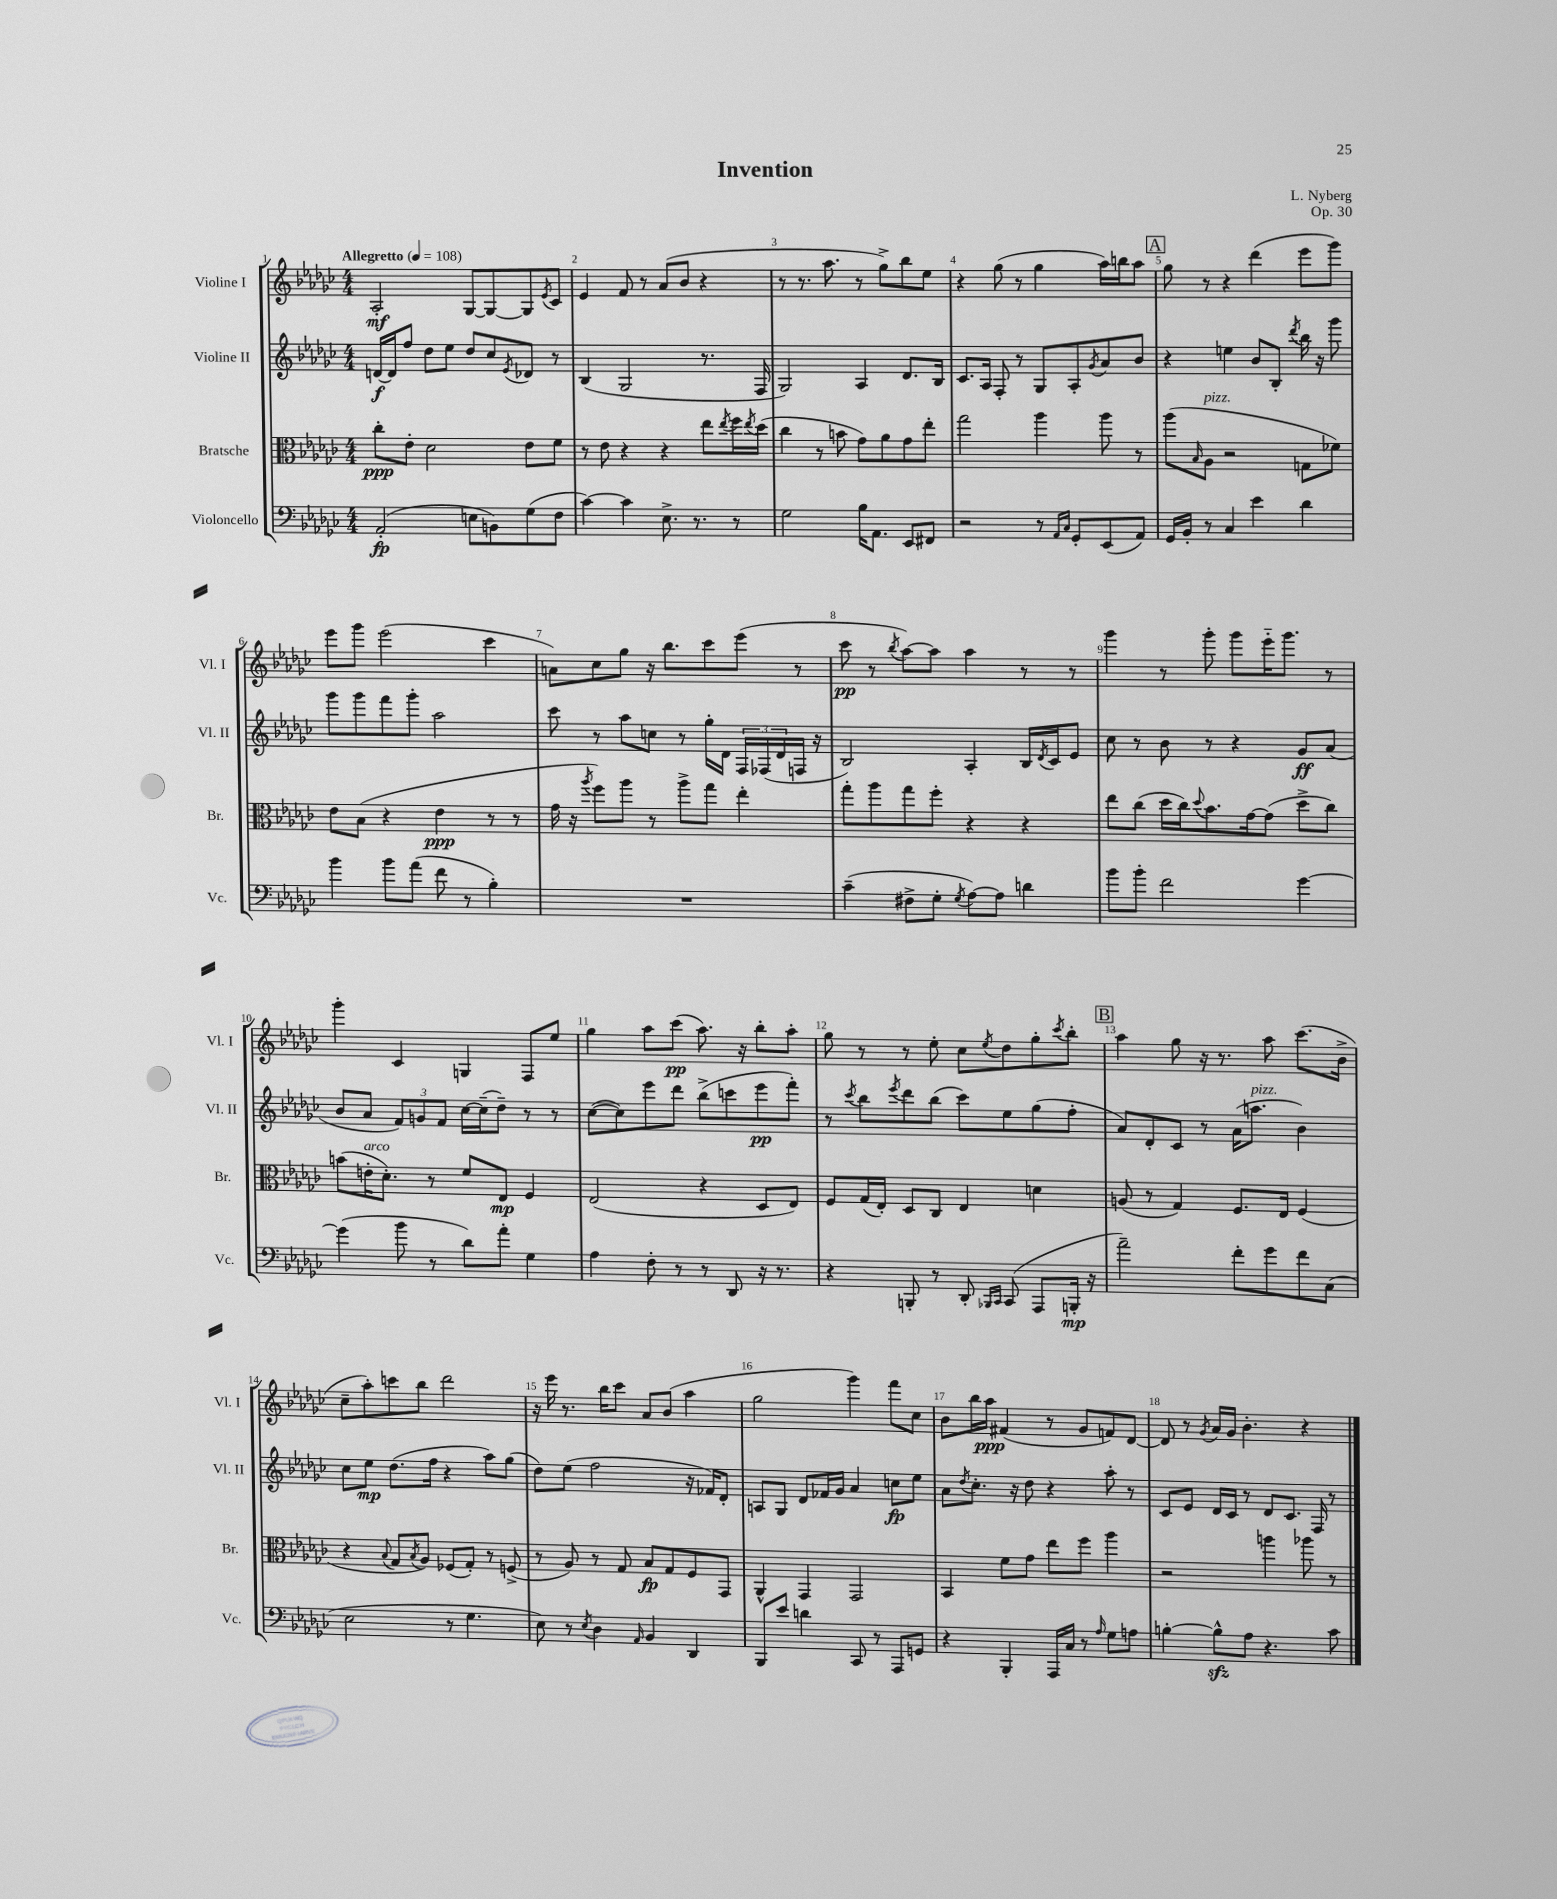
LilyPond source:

\header { title = "Invention" composer = "L. Nyberg" opus = "Op. 30" }
<<
\new StaffGroup <<
\new Staff = "s0" \with { instrumentName = "Violine I" shortInstrumentName = "Vl. I" } {
    \clef treble \key ges \major \numericTimeSignature \time 4/4 \tempo "Allegretto" 4 = 108
    aes2-.\mf ges8~ ges8~ ges8 \acciaccatura { ees'8 } ces'8 |
    ees'4 f'8 r8 aes'8( bes'8 r4 |
    r8 r8. aes''8. r8 ges''8->) bes''8 ees''8 |
    r4 ges''8( r8 ges''4 aes''16) b''16 aes''8 |
    \mark \markup { \box "A" } ges''8 r8 r4 des'''4( ees'''8 ges'''8) |
    ees'''8 ges'''8 ees'''2( ces'''4 |
    a'8) ces''8 ges''8 r16 bes''8. ces'''8 ees'''8( r8 |
    ces'''8\pp r8 \acciaccatura { bes''8 } aes''8~) aes''8 aes''4 r8 r8 |
    ges'''4 r8 ges'''8-. ges'''8 ees'''16-_ ges'''8. r8 |
    ges'''4-. ces'4 g4 f8 ees''8 |
    ges''4 aes''8 ces'''8\pp( aes''8.) r16 bes''8-. aes''8-. |
    ges''8 r8 r8 ees''8-. ces''8 \acciaccatura { ees''8 } des''8 ges''8-. \acciaccatura { ces'''8 } bes''8-. |
    \mark \markup { \box "B" } aes''4 ges''8 r16 r8. aes''8 ces'''8.( bes'16-> |
    ces''8-- aes''8-.) c'''8 bes''8 des'''2 |
    r16 ees'''16 r8. bes''16 ces'''8 aes'8 bes'8( aes''4 |
    ges''2 ges'''4) f'''8 ces''8 |
    bes'8 bes''16 aes''16\ppp fis'4( r8 ges'8 f'8) des'8~ |
    des'8 r8 \acciaccatura { ges'8 } aes'16 ges'16 bes'4.-. r4 \bar "|." |
}
\new Staff = "s1" \with { instrumentName = "Violine II" shortInstrumentName = "Vl. II" } {
    \clef treble \key ges \major \numericTimeSignature \time 4/4
    d'16~\f d'16 f''8 des''8 ees''8 des''8 ces''8 \acciaccatura { ees'8 } des'8 r8 |
    bes4( ges2 r8. f16 |
    ges2) aes4 des'8. bes16 |
    ces'8. aes16 f8-. r8 ges8 aes8-. \acciaccatura { ges'8 } aes'8 bes'8 |
    \mark \markup { \box "A" } r4 e''4 bes'8 bes8-. \acciaccatura { des'''8 } bes''16 r16 ges'''8 |
    ges'''8 ges'''8 f'''8 ges'''8-. aes''2 |
    ces'''8 r8 aes''8 c''8 r8 ges''16-. des'16 \tuplet 3/2 { f16 fes16( des'16 } f16 r16 |
    bes2) aes4-. bes16 \acciaccatura { des'8 } ces'16 ees'8 |
    ces''8 r8 bes'8 r8 r4 ges'8\ff aes'8( |
    bes'8 aes'8 \tuplet 3/2 { f'8) g'8 f'8 } ces''16~ ces''16--( des''8--) r8 r8 |
    ces''8~( ces''8) ees'''8 des'''8 bes''8->( c'''8 ees'''8\pp f'''8-.) |
    r8 \acciaccatura { ces'''8 } bes''8 \acciaccatura { ees'''8 } des'''8 bes''8( ces'''8) ees''8 ges''8( f''8-. |
    \mark \markup { \box "B" } aes'8) des'8-. ces'8 r8 aes'16( a''8.^\markup { \italic "pizz." } bes'4) |
    ces''8 ees''8\mp des''8.( f''16 r4 aes''8) ges''8( |
    des''8) ees''8( f''2 r16 fes'16) des'8-. |
    a8 ges8 des'8 fes'16 ges'16 aes'4 c''8\fp ees''8 |
    aes'8 \acciaccatura { des''8 } ces''8.-. r16 des''8 r4 aes''8-. r8 |
    ces'8 ees'8 des'16 ces'16 r8 des'8 ces'8. f16 r8 \bar "|." |
}
\new Staff = "s2" \with { instrumentName = "Bratsche" shortInstrumentName = "Br." } {
    \clef alto \key ges \major \numericTimeSignature \time 4/4
    ces''8-.\ppp ees'8-. des'2 ees'8 f'8 |
    r8 ees'8 r4 r4 ees''8 \acciaccatura { ees''8 } f''16 \acciaccatura { ees''8 } des''16( |
    ces''4 r8 b'8 ges'8) aes'8 ges'8 ees''8-. |
    ges''2 aes''4 aes''8 r8 |
    \mark \markup { \box "A" } aes''8( \grace { bes16 } aes8^\markup { \italic "pizz." } r2 g8 fes'8) |
    ees'8 bes8( r4 ees'4\ppp r8 r8 |
    ges'16 r16 \acciaccatura { aes''8 } f''8) aes''8 r8 aes''8-> ges''8 ees''4-. |
    ges''8-. aes''8 ges''8 f''8-. r4 r4 |
    ees''8 ces''8( des''16 ces''16) \appoggiatura { des''8 } bes'8. ges'16~ ges'8( des''8-> ces''8) |
    b'8( e'16-.^\markup { \italic "arco" } des'8.-.) r8 f'8 ees8\mp f4 |
    ees2( r4 des8 ees8) |
    f8 ges16( ees16-.) des8 ces8 ees4 d'4 |
    \mark \markup { \box "B" } a8( r8 ges4) f8. ees16 f4( |
    r4 \appoggiatura { bes8 } ges8 \acciaccatura { bes8 } aes8) fes8( ges8-.) r8 f8->( |
    r8 aes8) r8 ges8 bes8\fp ges8 f8 ges,8 |
    aes,4-^ ges,4 ges,2 |
    bes,4 f'8 ges'8 ees''8 f''8 aes''4 |
    r2 a''4 aes''8 r8 \bar "|." |
}
\new Staff = "s3" \with { instrumentName = "Violoncello" shortInstrumentName = "Vc." } {
    \clef bass \key ges \major \numericTimeSignature \time 4/4
    aes,2-.\fp( e8 b,8) ges8( f8 |
    ces'4~) ces'4 ees8.-> r8. r8 |
    ges2 bes16 aes,8. ees,8 fis,8 |
    r2 r8 \grace { aes,16 ces16 } ges,8-. ees,8( aes,8) |
    \mark \markup { \box "A" } ges,16 bes,16-. r8 ces4 ees'4 des'4 |
    bes'4 bes'8 aes'8( f'8 r8 bes4-.) |
    R1 |
    ces'4--( fis8-> ges8-. \acciaccatura { ges8 } aes8~) aes8 d'4 |
    bes'8 bes'8-. f'2 ges'4~ |
    ges'4( bes'8 r8 des'8) aes'8-. ges4 |
    aes4 f8-. r8 r8 des,8 r16 r8. |
    r4 b,,8-. r8 des,8-. \grace { bes,,16 ces,16 } ces,8( aes,,8 b,,16-.\mp r16 |
    \mark \markup { \box "B" } aes'2--) f'8-. ges'8 f'8 ces8( |
    ees2 r8 ges4. |
    ees8) r8 \acciaccatura { ees8 } des4 \grace { aes,16 } bes,4 des,4 |
    bes,,8 ees'8 d'4 ces,8 r8 aes,,8 g,8 |
    r4 bes,,4-. aes,,16 ces16 r8 \grace { aes16 } ges8 a8 |
    b4~-. b8-^\sfz aes8 r4. ces'8 \bar "|." |
}
>>
>>
\layout { \context { \Score \override BarNumber.break-visibility = ##(#f #t #t) barNumberVisibility = #all-bar-numbers-visible } }
